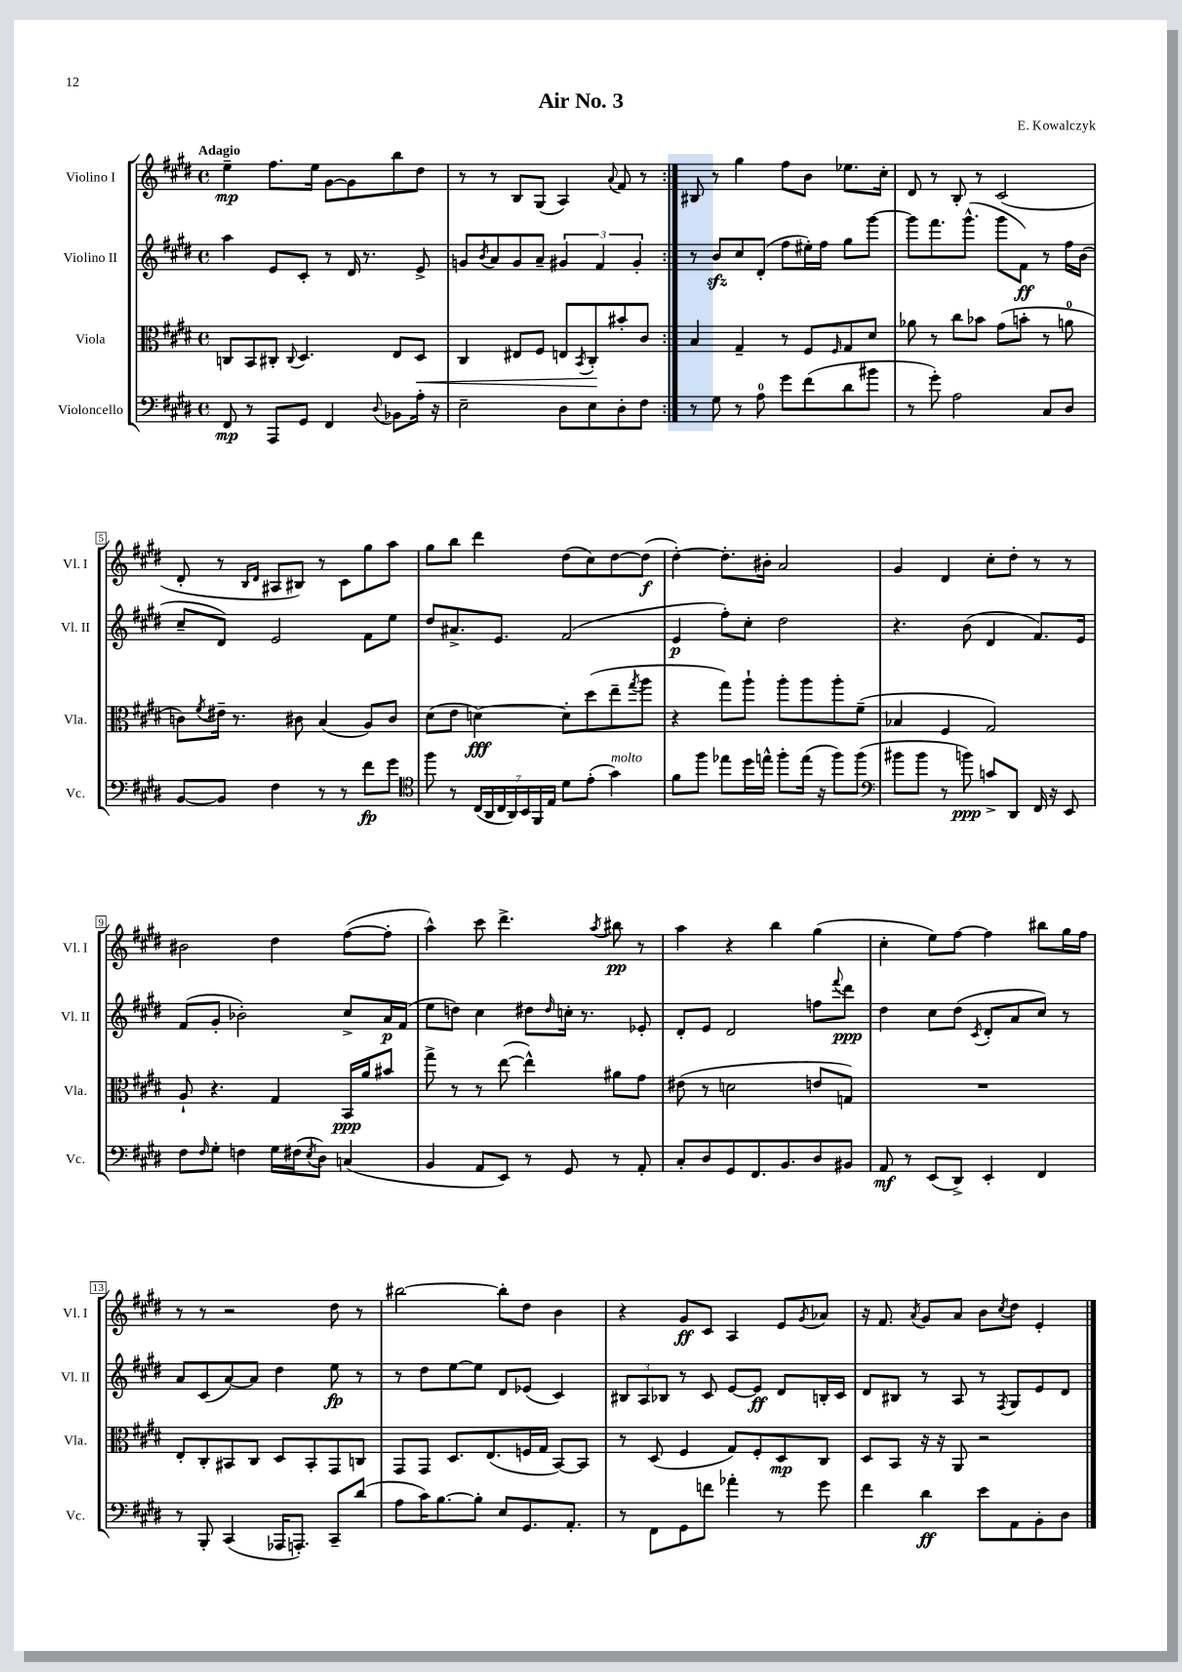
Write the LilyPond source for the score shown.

\header { title = "Air No. 3" composer = "E. Kowalczyk" }
<<
\new StaffGroup <<
\new Staff = "s0" \with { instrumentName = "Violino I" shortInstrumentName = "Vl. I" } {
    \clef treble \key e \major \defaultTimeSignature \time 4/4 \tempo "Adagio"
    \repeat volta 2 { e''4--\mp fis''8. e''16 gis'8~ gis'8 b''8 dis''8 |
    r8 r8 b8 gis8( a4) \appoggiatura { a'8 } fis'8 r8 | }
    bis8 r8 gis''4 fis''8 b'8 ees''8. cis''16-. |
    dis'8 r8 b8-. r8 cis'2( |
    dis'8-. r8 \grace { b16 dis'16 } ais8 bis8) r8 cis'8 gis''8 a''8 |
    gis''8 b''8 dis'''4 dis''8( cis''8) dis''8~ dis''8\f( |
    dis''4~-.) dis''8.-. bis'16-. a'2 |
    gis'4 dis'4 cis''8-. dis''8-. r8 r8 |
    bis'2 dis''4 fis''8~( fis''8-. |
    a''4-^) cis'''8 dis'''4.-> \acciaccatura { a''8 } bis''8\pp r8 |
    a''4 r4 b''4 gis''4( |
    cis''4-. e''8) fis''8~ fis''4 bis''8 gis''16 fis''16 |
    r8 r8 r2 dis''8 r8 |
    bis''2~ bis''8-. dis''8 b'4 |
    r4 gis'8\ff cis'8 a4 e'8 \acciaccatura { gis'8 } aes'8 |
    r16 fis'8. \acciaccatura { a'8 } gis'8 a'8 b'8 \acciaccatura { cis''8 } dis''8 e'4-. \bar "|." |
}
\new Staff = "s1" \with { instrumentName = "Violino II" shortInstrumentName = "Vl. II" } {
    \clef treble \key e \major \defaultTimeSignature \time 4/4
    \repeat volta 2 { a''4 e'8 cis'8-. r8 dis'16 r8. e'8-> |
    g'8 \acciaccatura { b'8 } a'8 g'8 a'8-- \tuplet 3/2 { gis'4 fis'4 gis'4-. } | }
    r8 b'8\sfz cis''8 dis'8-.( fis''8 eis''16-.) fis''16 gis''8 gis'''8~ |
    gis'''8 fis'''8. gis'''8.-^( gis'''8 fis'8\ff) r8 fis''16 b'16( |
    cis''8-- dis'8) e'2 fis'8 e''8 |
    dis''8 ais'8.-> e'8. fis'2( |
    e'4\p fis''8-.) cis''8-. dis''2 |
    r4. b'8( dis'4 fis'8.) e'16 |
    fis'8( gis'8-. bes'2-.) cis''8-> a'16\p fis'16( |
    e''8 d''8) cis''4 dis''8 \grace { dis''16 } c''16-. r8. ees'8-. |
    dis'8-. e'8 dis'2 f''8 \appoggiatura { fis'''8 } dis'''8\ppp |
    dis''4 cis''8 dis''8( \acciaccatura { cis'8 } dis'8-. a'8 cis''8) r8 |
    a'8 cis'8( a'8~) a'8 dis''4 e''8\fp r8 |
    r8 dis''8 e''8~ e''8 dis'8 ees'8( cis'4) |
    \tuplet 3/2 { bis8 a8 bes8 } r8 cis'8 e'8~ e'8\ff dis'8 b16-. cis'16 |
    dis'8 bis8 r8 a8 r8 \acciaccatura { fis8 } gis8 e'8 dis'8 \bar "|." |
}
\new Staff = "s2" \with { instrumentName = "Viola" shortInstrumentName = "Vla." } {
    \clef alto \key e \major \defaultTimeSignature \time 4/4
    \repeat volta 2 { c8 b,8 cis8-. \appoggiatura { cis8 } dis4. e8 dis8\< |
    cis4 eis8 fis8 e8 \acciaccatura { b,8 } cis8-.\! bis'8-. cis'8 | }
    b4 gis4-- r8 fis8 \grace { fis16 } gis8 dis'8 |
    aes'8 r8 cis''8 bes'8 gis'8( b'8-. r8 a'8-0 |
    c'8) \acciaccatura { fis'8 } eis'16-- r8. cis'8 b4( a8) cis'8 |
    dis'8( e'8 d'4~\fff) d'8-. dis''8( e''8-- \acciaccatura { gis''8 } a''8 |
    r4 gis''8) a''8-! a''8-. a''8 a''8-. fis'8--( |
    bes4 fis4 gis2) |
    a8-! r4. gis4 b,16\ppp a'16 bis'8 |
    gis''8-> r8 r8 e''8~( e''4-^) ais'8 gis'8 |
    eis'8( r8 d'2 e'8 g8) |
    R1 |
    e8-. cis8-. bis,8 cis8 dis8 bis,8-. gis,8 c8 |
    gis,8 gis,8 dis8. e8.( f16 gis16 b,8~) b,8 |
    r8 dis8( fis4 gis8) fis8-. dis8\mp cis8 |
    dis8 b,8 r16 r16 a,8 r2 \bar "|." |
}
\new Staff = "s3" \with { instrumentName = "Violoncello" shortInstrumentName = "Vc." } {
    \clef bass \key e \major \defaultTimeSignature \time 4/4
    \repeat volta 2 { fis,8\mp r8 a,,8 gis,8 fis,4 \appoggiatura { dis8 } bes,8 a16-. r16 |
    e2-- dis8 e8 dis8-. fis8 | }
    r8 gis8 r8 a8-0 gis'8 fis'8( dis'8 bis'8 |
    r8 gis'8-.) a2 cis8 dis8 |
    b,8~ b,8 fis4 r8 r8 fis'8\fp gis'8 |
    \clef tenor fis''8 r8 \tuplet 7/4 { cis16( a,16 cis16 a,16) b,16 fis,16 e16 } dis'8 e'8-.( gis'4^\markup { \italic "molto" }) |
    fis'8 fis''8 ees''8 dis''16 e''16-^ fis''8-. e''16( r16 fis''8) fis''8( |
    \clef bass bis'8 bis'8 r8 b'8\ppp) c'8-> dis,8 fis,16 r16 e,8 |
    fis8 \grace { fis16 } gis8-. f4 gis16 fis16( \acciaccatura { e8 } dis8) c4( |
    b,4 a,8 e,8) r8 gis,8 r8 a,8-. |
    cis8-. dis8 gis,8 fis,8. b,8. dis8 bis,8 |
    a,8\mf r8 e,8( dis,8->) e,4-. fis,4 |
    r8 b,,8-. cis,4( aes,,16 a,,8.-.) cis,8-- dis'8( |
    a8 cis'16) b8.~ b8-. e8 gis,8. a,8.-. |
    r8 fis,8 gis,8 f'8 aes'4-. r8 gis'8 |
    fis'4 dis'4\ff e'8 a,8 b,8-. dis8 \bar "|." |
}
>>
>>
\layout { \context { \Score \override BarNumber.stencil = #(make-stencil-boxer 0.1 0.3 ly:text-interface::print) } }
